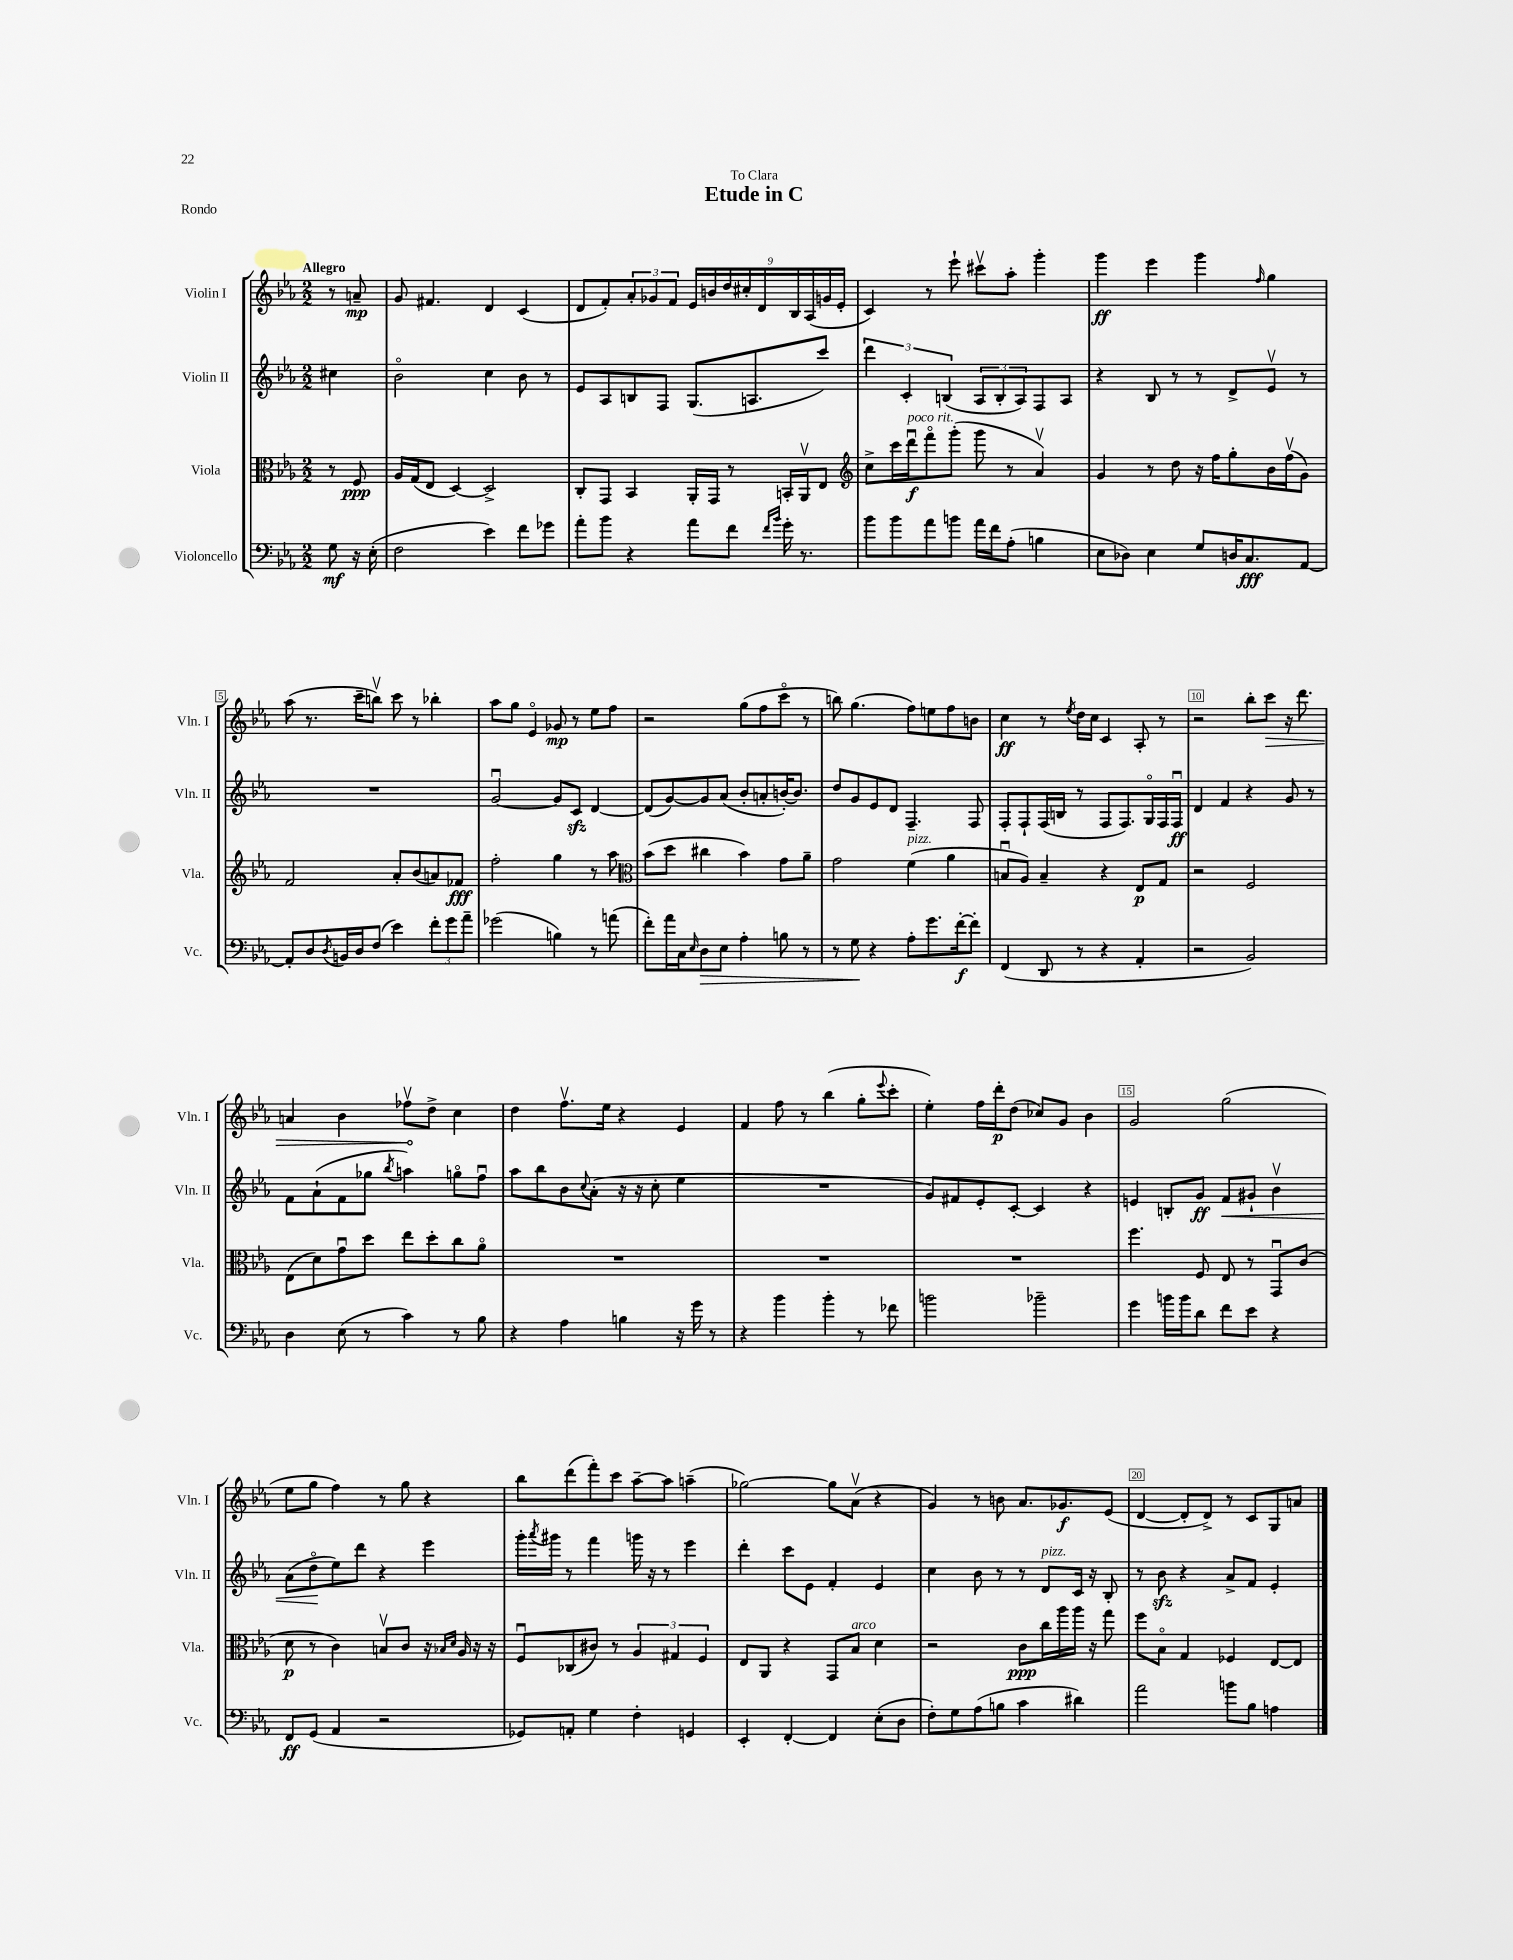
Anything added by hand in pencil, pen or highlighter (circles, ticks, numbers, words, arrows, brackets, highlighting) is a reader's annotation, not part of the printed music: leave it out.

**kern	**dynam	**kern	**dynam	**kern	**dynam	**kern	**dynam
*part4	*part4	*part3	*part3	*part2	*part2	*part1	*part1
*staff4	*staff4	*staff3	*staff3	*staff2	*staff2	*staff1	*staff1
*I"Violoncello	*	*I"Viola	*	*I"Violin II	*	*I"Violin I	*
*I'Vc.	*	*I'Vla.	*	*I'Vln. II	*	*I'Vln. I	*
*clefF4	*	*clefC3	*	*clefG2	*	*clefG2	*
*k[b-e-a-]	*	*k[b-e-a-]	*	*k[b-e-a-]	*	*k[b-e-a-]	*
*M2/2	*	*M2/2	*	*M2/2	*	*M2/2	*
=	=	=	=	=	=	=	=
!	!	!	!	!	!	!LO:TX:a:B:t=Allegro	!
8G\	mf	8r	.	4cc#X\	.	8r	.
16r	.	8F/	ppp	.	.	8an~/	mp
(16E-'\	.	.	.	.	.	.	.
=1	=1	=1	=1	=1	=1	=1	=1
2F\	.	16A-/LL	.	2b-\	.	8g/	.
.	.	(16G/J	.	.	.	.	.
.	.	8E-/J	.	.	.	4.f#X/	.
.	.	[4D/)	.	.	.	.	.
4e-\)	.	2D^/]	.	4cc\	.	4d/	.
8f\L	.	.	.	8b-\	.	(4c/	.
8g-X\J	.	.	.	8r	.	.	.
=2	=2	=2	=2	=2	=2	=2	=2
8a-'\L	.	8C'/L	.	8e-/L	.	8d/L	.
8b-\J	.	8GG/J	.	8A-/	.	8f'/)	.
4r	.	4BB-/	.	8Bn/	.	12a-'/	.
.	.	.	.	.	.	12g-X/	.
.	.	.	.	8F/J	.	.	.
.	.	.	.	.	.	12f/J	.
8a-\L	.	16AA-'/LL	.	(8.G/L	.	18e-/LL	.
.	.	.	.	.	.	18bn/	.
.	.	16GG/JJ	.	.	.	.	.
.	.	.	.	.	.	18dd/	.
8f\J	.	8r	.	.	.	.	.
.	.	.	.	.	.	18cc#X'/	.
.	.	.	.	8.An/	.	.	.
.	.	.	.	.	.	18d/	.
16qqf/LL	.	.	.	.	.	.	.
16qqb-/JJ	.	.	.	.	.	.	.
16g'\	.	16BBn'/LL	.	.	.	.	.
.	.	.	.	.	.	18B-/	.
8.r	.	16AA-v/J	.	.	.	.	.
.	.	.	.	.	.	(18A-/	.
.	.	8E-/J	.	8ccc/J)	.	.	.
.	.	.	.	.	.	18gn/	.
.	.	.	.	.	.	18e-'/JJ	.
=3	=3	=3	=3	=3	=3	=3	=3
*	*	*clefG2	*	*	*	*	*
8b-\L	.	8cc^\L	.	6ddd\	.	4c/)	.
8b-\	.	16ccc\L	.	.	.	.	.
.	.	.	.	6c'/	.	.	.
!	!	!LO:TX:a:i:t=poco rit.	!	!	!	!	!
.	.	16dddu\J	f	.	.	.	.
8a-\	.	8fff\	.	.	.	8r	.
.	.	.	.	(6Bn/	.	.	.
8bn\J	.	(8ggg'\J	.	.	.	8eee-`\	.
16a-\LL	.	8ggg\	.	12A-/L	.	8ccc#Xv\L	.
16f\J	.	.	.	.	.	.	.
.	.	.	.	12B'/	.	.	.
(8A-'\J	.	8r	.	.	.	8aa-'\J	.
.	.	.	.	12A-/)	.	.	.
4Bn\	.	4a-v/)	.	8F/	.	4ggg'\	.
.	.	.	.	8A-/J	.	.	.
=4	=4	=4	=4	=4	=4	=4	=4
8E-\L	.	4g/	.	4r	.	4ggg\	ff
8D-X\J)	.	.	.	.	.	.	.
4E-\	.	8r	.	8B-/	.	4eee-\	.
.	.	8dd\	.	8r	.	.	.
8G/L	.	16r	.	8r	.	4ggg\	.
.	.	16ff\KL	.	.	.	.	.
16Dn/K	.	8gg'\	.	8d^/L	.	.	.
8.C/	fff	.	.	.	.	.	.
.	.	.	.	.	.	16qqff/	.
.	.	16b-\L	.	8e-v/J	.	4gg\	.
.	.	(16ffv\J	.	.	.	.	.
[8AA-/J	.	8g\J)	.	8r	.	.	.
!!LO:LB:g=z
=5	=5	=5	=5	=5	=5	=5	=5
8AA-'/L]	.	2f/	.	1r	.	(8aa-\	.
8D/	.	.	.	.	.	8.r	.
8qD/	.	.	.	.	.	.	.
16BBn/L	.	.	.	.	.	.	.
16D/J	.	.	.	.	.	16ccc~\KL	.
(8F/J	.	.	.	.	.	8bbnv\J)	.
4e-\)	.	8a-'/L	.	.	.	8ccc\	.
.	.	(8b-/	.	.	.	8r	.
12f'\L	.	8an/)	.	.	.	4bb-X'\	.
12g\	.	.	.	.	.	.	.
.	.	8f-X/J	fff	.	.	.	.
12a-~\J	.	.	.	.	.	.	.
=6	=6	=6	=6	=6	=6	=6	=6
(2g-X\	.	2ff'\	.	[2gu/	.	8aa-\L	.
.	.	.	.	.	.	8gg\J	.
.	.	.	.	.	.	4e-/	.
4Bn\)	.	4gg\	.	8g/L]	.	8g-X/	mp
.	.	.	.	8czz/J	.	8r	.
8r	.	8r	.	[4d/	.	8ee-\L	.
(8an\	.	8aa-\	.	.	.	8ff\J	.
=7	=7	=7	=7	=7	=7	=7	=7
*	*	*clefC3	*	*	*	*	*
8f'\L)	.	(8b-\L	.	(8d/L]	.	2r	.
16a-\L	.	8dd\J	.	[8g/)	.	.	.
16C\J	.	.	.	.	.	.	.
16qqE-/	.	.	.	.	.	.	.
!	!LO:HP:b	!	!	!	!	!	!
8D\	>	4cc#X\	.	8g/]	.	.	.
8E-\J	.	.	.	(8a-/J	.	.	.
4A-'\	.	4b-\)	.	8b-'/L	.	(8gg\L	.
.	.	.	.	8an'/	.	8ff\	.
8Bn\	.	8g\L	.	[16bn'/K)	.	8ccc\J	.
.	.	.	.	8.b/J]	.	.	.
8r	.	8a-~\J	.	.	.	8r	.
=8	=8	=8	=8	=8	=8	=8	=8
8r	.	2g\	.	8dd/L	.	8bbn\)	.
8G\	.	.	.	8g/	.	(4.gg\	.
4r	]	.	.	8e-/	.	.	.
.	.	.	.	8d/J	.	.	.
!	!	!LO:TX:a:i:t=pizz.	!	!	!	!	!
8A-'\L	.	(4f\	.	4.F~/	.	8ff\L)	.
8.g\	.	.	.	.	.	8een\	.
.	.	4a-\	.	.	.	8ff\	.
[16f'\k	f	.	.	.	.	.	.
8f'\J]	.	.	.	8F/	.	8bn\J	.
=9	=9	=9	=9	=9	=9	=9	=9
(4FF/	.	8Bnu/L	.	8F'/L	.	4cc\	ff
.	.	8A-/J)	.	8F`/	.	.	.
8DD/	.	4B~/	.	(16F/L	.	8r	.
.	.	.	.	16Bn/JJ	.	.	.
.	.	.	.	.	.	8qee-/	.
8r	.	.	.	8r	.	16dd\LL	.
.	.	.	.	.	.	16cc\JJ	.
4r	.	4r	.	8F/L	.	4c/	.
.	.	.	.	8.F/)	.	.	.
4AA-'/	.	8E-/L	p	.	.	8A-'/	.
.	.	.	.	16G/L	.	.	.
.	.	8G/J	.	16F/	.	8r	.
.	.	.	.	16Fu/JJ	ff	.	.
=10	=10	=10	=10	=10	=10	=10	=10
2r	.	2r	.	4d/	.	2r	.
.	.	.	.	4f/	.	.	.
2BB-/)	.	2F/	.	4r	.	8bb-'\L	.
!	!	!	!	!	!	!	!LO:HP:b
.	.	.	.	.	.	8ccc\J	>
.	.	.	.	8g/	.	16r	.
.	.	.	.	.	.	8.ddd\	.
.	.	.	.	8r	.	.	.
!!LO:LB:g=z
=11	=11	=11	=11	=11	=11	=11	=11
4D\	.	(8E-\L	.	8f\L	.	4an/	.
.	.	8d\)	.	(8a-`\	.	.	.
(8E-\	.	8gu\	.	8f\	.	4b-\	.
8r	.	8dd\J	.	8gg-X\J	.	.	.
.	.	.	.	8qbb-/	.	.	.
4c\)	.	8ee-\L	.	4aan\)	.	8ff-Xv\L	.
.	.	8dd'\	.	.	.	8dd^\J	]
8r	.	8cc\	.	8ggn\L	.	4cc\	.
8B-\	.	8a-\J	.	8ffu\J	.	.	.
=12	=12	=12	=12	=12	=12	=12	=12
4r	.	1r	.	8aa-\L	.	4dd\	.
.	.	.	.	8bb-\	.	.	.
4A-\	.	.	.	8b-\	.	8.ffv\L	.
.	.	.	.	8qqcc/	.	.	.
.	.	.	.	(8a-'\J	.	.	.
.	.	.	.	.	.	16ee-\Jk	.
4Bn\	.	.	.	16r	.	4r	.
.	.	.	.	16r	.	.	.
.	.	.	.	8cc'\	.	.	.
16r	.	.	.	4ee-\	.	4e-/	.
16g\	.	.	.	.	.	.	.
8r	.	.	.	.	.	.	.
=13	=13	=13	=13	=13	=13	=13	=13
4r	.	1r	.	1r	.	4f/	.
4b-\	.	.	.	.	.	8ff\	.
.	.	.	.	.	.	8r	.
4b-'\	.	.	.	.	.	(4bb-\	.
8r	.	.	.	.	.	8gg'\L	.
.	.	.	.	.	.	8qqeee-/	.
8f-X\	.	.	.	.	.	8ccc'\J	.
=14	=14	=14	=14	=14	=14	=14	=14
2bn\	.	1r	.	8g/L)	.	4ee-'\)	.
.	.	.	.	8f#X/	.	.	.
.	.	.	.	8e-'/	.	16ff\LL	.
.	.	.	.	.	.	16ddd'\J	p
.	.	.	.	[8c'/J	.	(8dd\J	.
2b-X~\	.	.	.	4c/]	.	8cc-X/L)	.
.	.	.	.	.	.	8g/J	.
.	.	.	.	4r	.	4b-\	.
=15	=15	=15	=15	=15	=15	=15	=15
4g\	.	4.ff\	.	4en/	.	2g/	.
16bn\LL	.	.	.	8Bn'/L	.	.	.
16b\J	.	.	.	.	.	.	.
8d\J	.	8F/	.	8g/J	ff	.	.
!	!	!	!	!	!LO:HP:b	!	!
8f\L	.	8E-/	.	8f/L	<	(2gg\	.
8e-\J	.	8r	.	8g#X`/J	.	.	.
4r	.	8GGu/L	.	4b-v\	.	.	.
.	.	(8c/J	.	.	.	.	.
!!LO:LB:g=z
=16	=16	=16	=16	=16	=16	=16	=16
8FF/L	ff	8d\	p	(8a-\L	.	8ee-\L	.
(8GG/J	.	8r	.	8dd\	.	8gg\J	.
4AA-/	.	4c\)	.	8ee-\)	[	4ff\)	.
.	.	.	.	8ddd\J	.	.	.
2r	.	8Bnv/L	.	4r	.	8r	.
.	.	8c/J	.	.	.	8gg\	.
.	.	16r	.	4eee-\	.	4r	.
.	.	16qqB-X/LL	.	.	.	.	.
.	.	16qqd/JJ	.	.	.	.	.
.	.	16A-/	.	.	.	.	.
.	.	16r	.	.	.	.	.
.	.	16r	.	.	.	.	.
=17	=17	=17	=17	=17	=17	=17	=17
8GG-X/L)	.	8Fu/L	.	16ggg'\LL	.	8bb-\L	.
.	.	.	.	8qaaa-/	.	.	.
.	.	.	.	16ggg#X\JJ	.	.	.
8AAn'/J	.	(8C-X/	.	8r	.	(8ddd\	.
4G\	.	8c#X/J)	.	4fff\	.	8fff'\)	.
.	.	8r	.	.	.	8ccc\J	.
4F'\	.	6A-/	.	16gggn\	.	[8aa-~\L	.
.	.	.	.	16r	.	.	.
.	.	.	.	8r	.	8aa-\J]	.
.	.	6G#X/	.	.	.	.	.
4GGn/	.	.	.	4eee-\	.	(4aan~\	.
.	.	6F/	.	.	.	.	.
=18	=18	=18	=18	=18	=18	=18	=18
4EE-'/	.	8E-/L	.	4ddd'\	.	[2gg-X\)	.
.	.	8AA-/J	.	.	.	.	.
[4FF'/	.	4r	.	8ccc\L	.	.	.
.	.	.	.	8e-\J	.	.	.
4FF/]	.	8GG/L	.	4f'/	.	8gg-\L]	.
!	!	!LO:TX:a:i:t=arco	!	!	!	!	!
.	.	8B-/J	.	.	.	(8a-v\J	.
(8E-'\L	.	4d\	.	4e-/	.	4r	.
8D\J	.	.	.	.	.	.	.
=19	=19	=19	=19	=19	=19	=19	=19
8F'\L)	.	2r	.	4cc\	.	4g/)	.
8G\	.	.	.	.	.	.	.
(8A-\	.	.	.	8b-\	.	8r	.
8Bn\J	.	.	.	8r	.	8bn\	.
4c\	.	8c\L	ppp	8r	.	8.a-/L	.
!	!	!	!	!LO:TX:a:i:t=pizz.	!	!	!
.	.	16cc\L	.	8d/L	.	.	.
.	.	16aa-\	.	.	.	8.g-X/	f
4d#X\)	.	16aa-\JJ	.	16c/Jk	.	.	.
.	.	16r	.	16r	.	.	.
.	.	8gg\	.	8B-'/	.	(8e-/J	.
=20	=20	=20	=20	=20	=20	=20	=20
2a-\	.	8ff\L	.	8r	.	[4d/	.
.	.	8B-\J	.	8b-zz\	.	.	.
.	.	4G/	.	4r	.	8d'/L]	.
.	.	.	.	.	.	8d^/J)	.
8bn\L	.	4F-X/	.	8a-^/L	.	8r	.
8B-\J	.	.	.	8f/J	.	8c/L	.
4An\	.	[8E-/L	.	4e-'/	.	8G/	.
.	.	8E-/J]	.	.	.	8an/J	.
==	==	==	==	==	==	==	==
*-	*-	*-	*-	*-	*-	*-	*-
